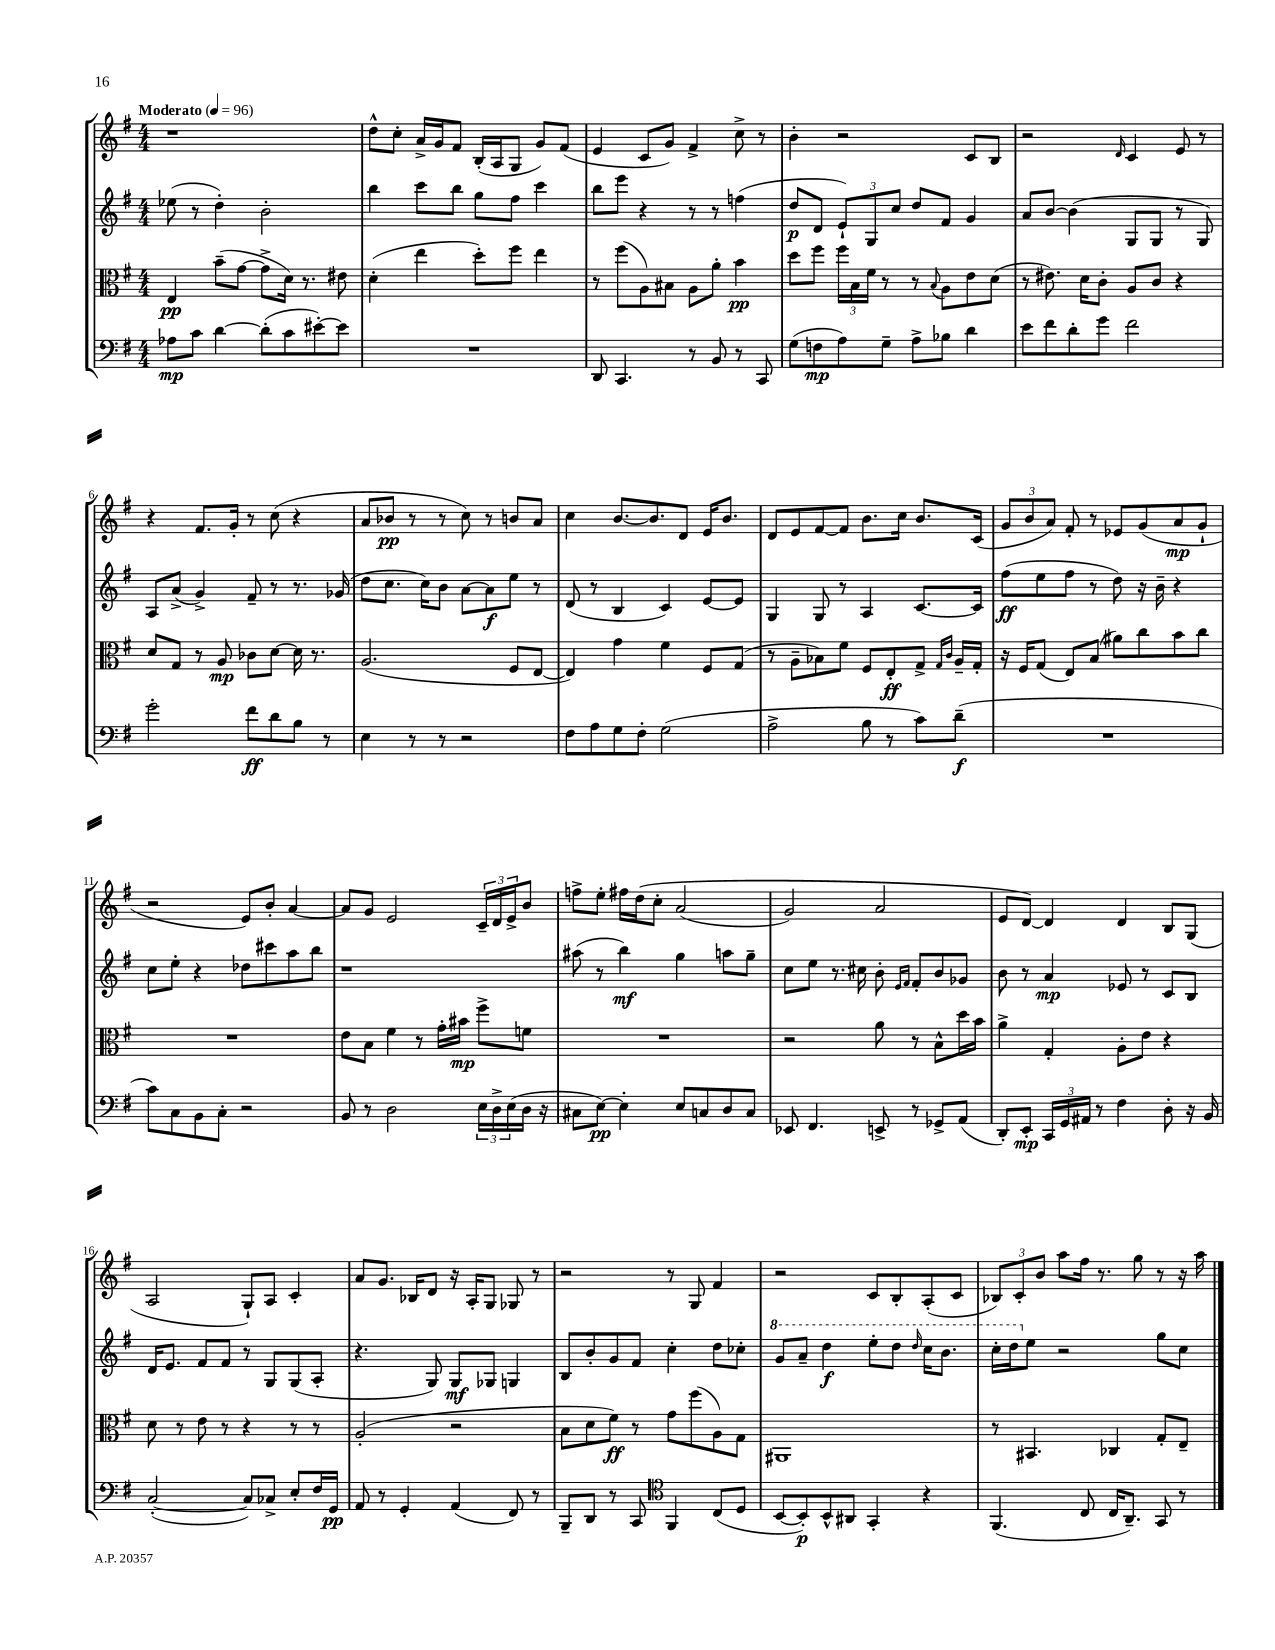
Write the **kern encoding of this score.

**kern	**kern	**kern	**kern
*staff4	*staff3	*staff2	*staff1
*clefF4	*clefC3	*clefG2	*clefG2
*k[f#]	*k[f#]	*k[f#]	*k[f#]
*M4/4	*M4/4	*M4/4	*M4/4
*MM96	*MM96	*MM96	*MM96
8A-	4E	(8ee-	1r
8c	.	8r	.
[4d	(8b~	4dd')	.
.	[8g	.	.
(8d']	8g^]	2b'	.
8c	16d)	.	.
.	8.r	.	.
[8e#')	.	.	.
8e#]	8e#	.	.
=	=	=	=
1r	(4d'	4bb	8dd^^
.	.	.	8cc'
.	4ee	8ccc	16a^
.	.	.	16g
.	.	8bb	8f#
.	8dd')	8gg	(16B'
.	.	.	16A
.	8ff#	8ff#	8G
.	4ee	4ccc	8g)
.	.	.	(8f#
=	=	=	=
8DD	8r	8bb	4e
4.CC	(8ff#	8eee	.
.	8A)	4r	8c
.	8B#	.	8g)
8r	8A	8r	4f#^
8BB	8a'	8r	.
8r	4b	(4ff	8cc^
8CC	.	.	8r
=	=	=	=
(8G	8dd	8dd	4b'
8F	8ff#	8d	.
8A)	24ff#	12e`)	2r
.	24B	.	.
.	24f#	12G	.
8G~	8r	.	.
.	.	12cc	.
8A^	8r	8dd	.
.	8qqB	.	.
8B-	8A	8f#	.
4d	8e	4g	8c
.	(8d	.	8B
=	=	=	=
8e	8r	8a	2r
8f#	8.e#)	[8b	.
8d'	.	(4b]	.
.	16d	.	.
8g	8c'	.	.
.	.	.	16qqd
2f#	8A	8G	4c
.	8c	8G	.
.	4r	8r	8e
.	.	8G)	8r
=	=	=	=
2g'	8d	8A	4r
.	8G	(8a^	.
.	8r	4g^)	8.f#
.	8A	.	.
.	.	.	16g'
8f#	8c-	8f#~	8r
8d	[8d	8r	(8cc
8B	16d]	8.r	4r
.	8.r	.	.
8r	.	.	.
.	.	(16g-	.
=	=	=	=
4E	(2.A	8dd	8a
.	.	8.cc	8b-
8r	.	.	8r
.	.	16cc)	.
8r	.	8b	8r
2r	.	[8a	8cc)
.	.	8a]	8r
.	8F#	8ee	8b
.	[8E	8r	8a
=	=	=	=
8F#	4E])	(8d	4cc
8A	.	8r	.
8G	4g	4B	[8.b
8F#'	.	.	.
.	.	.	8.b]
(2G	4f#	4c)	.
.	.	.	8d
.	8F#	[8e	16e
.	.	.	8.b
.	(8G	8e]	.
=	=	=	=
2A^	8r	4G	8d
.	8A~	.	8e
.	8B-)	8G	[8f#
.	8f#	8r	8f#]
8B	8F#	4A	8.b
8r	8E'	.	.
.	.	.	16cc
8c)	8G^	[8.c	8.b
.	16qqG	.	.
.	16qqc	.	.
(8d~	16A~	.	.
.	16G'	16c]	(16c
=	=	=	=
1r	16r	(8ff#	12g
.	16F#	.	.
.	.	.	12b
.	(8G	8ee	.
.	.	.	12a)
.	8E)	8ff#	8f#'
.	(8B	8r	8r
.	8a#)	8dd)	8e-
.	8cc	16r	(8g
.	.	16b~	.
.	8b	4r	8a
.	8cc	.	8g`
=	=	=	=
8c)	1r	8cc	2r
8C	.	8ee'	.
8BB	.	4r	.
8C'	.	.	.
2r	.	8dd-	8e)
.	.	8ccc#	8b'
.	.	8aa	[4a
.	.	8bb	.
=	=	=	=
8BB	8e	1r	8a]
8r	8B	.	8g
2D	4f#	.	2e
.	8r	.	.
.	16g'	.	.
.	16b#	.	.
24E	8ff#^	.	24c~
24D^	.	.	24d
(24E	.	.	24e^
16D	8f	.	8b
16r	.	.	.
=	=	=	=
8C#	1r	(8aa#	8ff^
[8E)	.	8r	8ee'
4E']	.	4bb)	16ff#
.	.	.	&(16dd
.	.	.	8cc'
8E	.	4gg	(2a
8C	.	.	.
8D	.	8aa	.
8C	.	8gg~	.
=	=	=	=
8EE-	2r	8cc	2g)
4.FF#	.	8ee	.
.	.	8.r	.
.	.	16cc#	.
8EE^	8a	8b'	2a
.	.	16qqe	.
.	.	16qqf#	.
8r	8r	8f#'	.
8GG-^	8B^^	8b	.
(8AA	16dd	8g-	.
.	16b	.	.
=	=	=	=
8DD')	4a^	8b	8e
8EE'	.	8r	[8d&)
24CC	4G'	4a	4d]
24GG	.	.	.
24AA#	.	.	.
8r	.	.	.
4F#	8A'	8e-	4d
.	8e	8r	.
8D'	4r	8c	8B
16r	.	8B	(8G
16BB	.	.	.
=	=	=	=
([2C'	8d	16d	2A
.	.	8.e	.
.	8r	.	.
.	8e	8f#	.
.	8r	8f#	.
8C])	4r	8r	8G`)
8C-^	.	8G	8A
8E'	8r	(8G	4c'
16F#	8r	8A'	.
16GG	.	.	.
=	=	=	=
8AA	(2A'	4.r	8a
8r	.	.	8.g
4GG'	.	.	.
.	.	.	16B-
.	.	8G)	8d
(4AA	2r	8G	16r
.	.	.	16A'
.	.	8G-	8G
8FF#)	.	4G	8G-
8r	.	.	8r
=	=	=	=
8BBB~	8B	8B	2r
8DD	8d	8b'	.
8r	8f#)	8g	.
8CC	8r	8f#	.
*clefC4	*	*	*
4FF#	8g	4cc'	8r
.	(8ff#	.	8G
(8C	8A)	8dd	4f#
8D	8G	8cc-'	.
=	=	=	=
[8BB	1AA#	8gg	2r
8BB'])	.	8aa~	.
8BB^^	.	4ddd	.
8AA#	.	.	.
4GG'	.	8eee'	8c
.	.	8ddd	8B'
.	.	16qqddd	.
4r	.	16ccc	(8A'
.	.	8.bb	.
.	.	.	8c
=	=	=	=
(4.FF#	8r	16ccc'	12B-)
.	.	16ddd	.
.	.	.	12c'
.	4.BB#	8ee	.
.	.	.	12b
.	.	2r	8aa
8C	.	.	16ff#
.	.	.	8.r
16C	4C-	.	.
8.AA~)	.	.	.
.	.	.	8gg
8GG	8G'	8gg	8r
8r	8E~	8cc	16r
.	.	.	16aa
==	==	==	==
*-	*-	*-	*-
